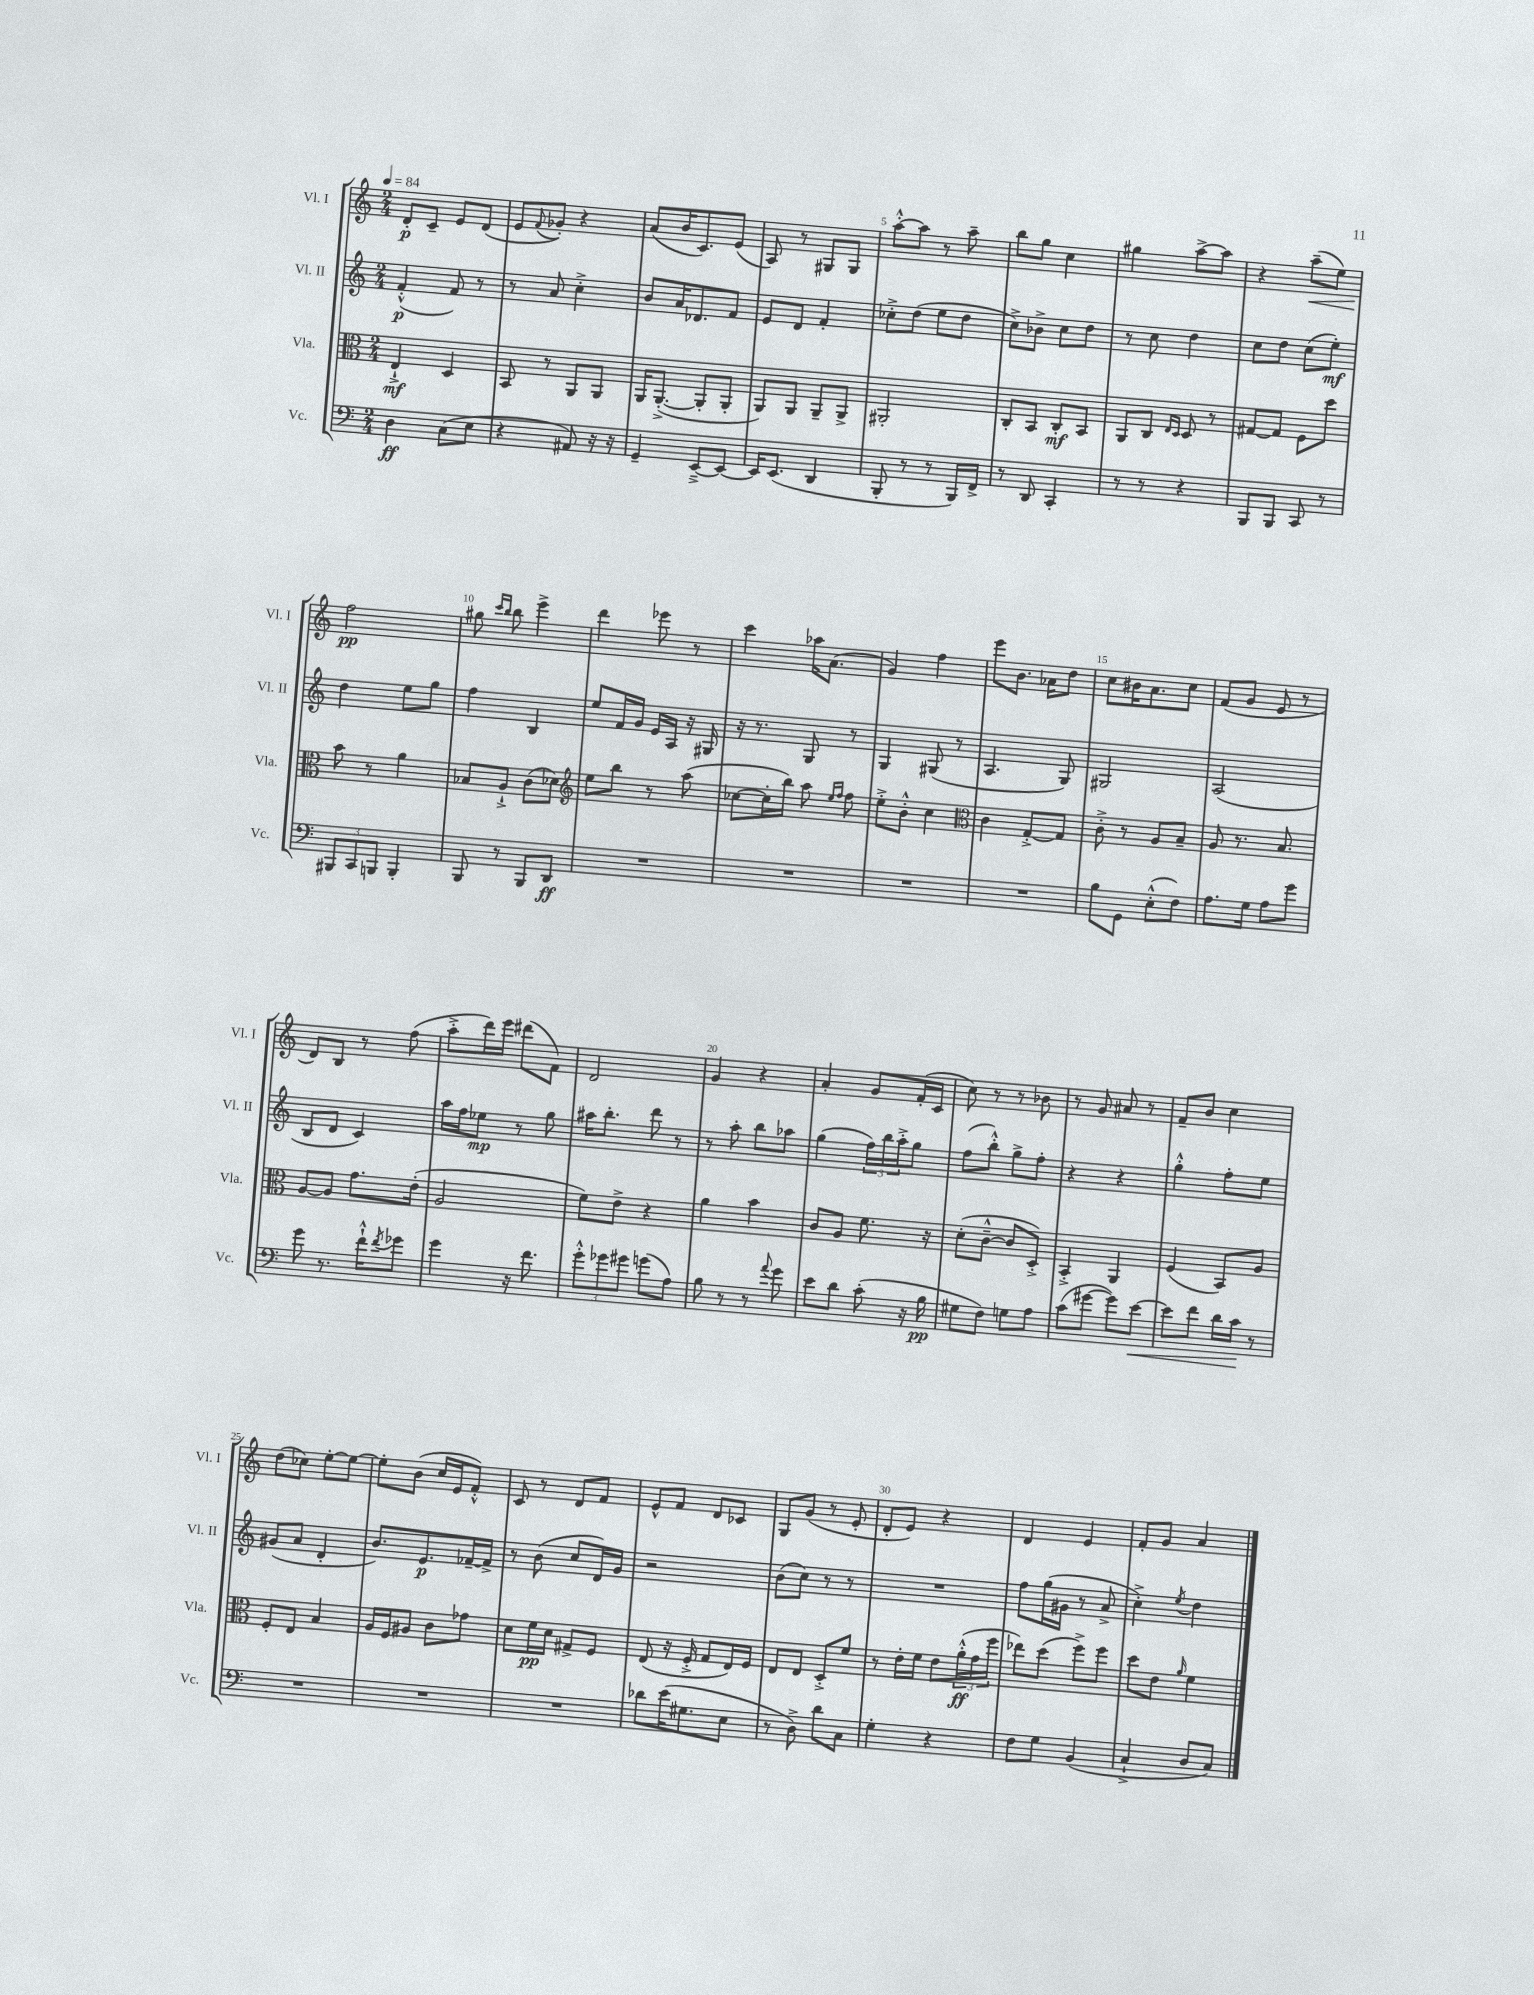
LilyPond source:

<<
\new StaffGroup <<
\new Staff = "s0" \with { instrumentName = "Vl. I" shortInstrumentName = "Vl. I" } {
    \clef treble \key c \major \numericTimeSignature \time 2/4 \tempo 4 = 84
    d'8-.\p c'8-- e'8 d'8( |
    e'8 \appoggiatura { f'8 } ges'8-.) r4 |
    a'8( b'16 c'8.) e'8( |
    a8) r8 gis8 gis8 |
    a''8~-.-^ a''8 r8 a''8-- |
    b''8 g''8 c''4 |
    gis''4 a''8~-> a''8 |
    r4 a''8--\<( e''8) |
    f''2\pp\! |
    gis''8 \grace { c'''16 b''16 } b''8 e'''4-> |
    d'''4 ees'''8 r8 |
    c'''4 aes''16 a'8.( |
    g'4) f''4 |
    e'''8 b'8. aes'16 d''8 |
    c''8 bis'16 a'8. c''8 |
    f'8( g'8 e'8 r8 |
    d'8) b8 r8 f''8( |
    a''8-.-> d'''16) e'''16 dis'''8( f'8) |
    d'2 |
    g'4 r4 |
    a'4-. g'8 f'16-.( c'16 |
    c''8) r8 r8 bes'8 |
    r8 g'8 ais'8 r8 |
    f'8-- b'8 c''4 |
    d''8( ces''8) e''8~-. e''8~ |
    e''8-. b'8( c''16 e'16 f'8-.-^) |
    c'8 r8 d'8 f'8 |
    e'8-^ f'8 d'8 ces'8 |
    g8 g'8( r8 e'8-. |
    d'8-. e'8) r4 |
    d'4 e'4 |
    f'8-. g'8 a'4 \bar "|." |
}
\new Staff = "s1" \with { instrumentName = "Vl. II" shortInstrumentName = "Vl. II" } {
    \clef treble \key c \major \numericTimeSignature \time 2/4
    f'4-.-^\p( f'8) r8 |
    r8 a'8 c''4-.-> |
    b'8 a'16 des'8. f'8 |
    e'8 d'8 f'4-. |
    ces''8-.-> d''8( e''8 d''8 |
    c''8->) bes'8-> c''8 d''8 |
    r8 c''8 d''4 |
    c''8 d''8 c''8( e''8-.\mf) |
    d''4 e''8 g''8 |
    f''4 b4 |
    e''8 f'16 g'16 e'16 a16 r16 gis16 |
    r16 r8. g8 r8 |
    g4 gis8( r8 |
    a4. g8) |
    gis2 |
    a2( |
    b8 d'8 c'4) |
    a''16 f''16 ees''8\mp r8 g''8 |
    ais''16 b''8.-. d'''8 r8 |
    r8 a''8-. b''8 aes''8 |
    g''4( \tuplet 3/2 { f''16) b''16 a''16-.-> } g''8 |
    f''8( b''8-.-^) g''8-> f''8-. |
    r4 r4 |
    g''4-.-^ f''8-. e''8 |
    gis'8( a'8 d'4-. |
    b'8.) e'8.\p fes'16~-- fes'16-> |
    r8 b'8( c''8 d'16) g'16 |
    r2 |
    b'8( c''8) r8 r8 |
    R2 |
    f''8 g''16( gis'16 r8 a'8-> |
    c''4-.->) \acciaccatura { e''8 } d''4 \bar "|." |
}
\new Staff = "s2" \with { instrumentName = "Vla." shortInstrumentName = "Vla." } {
    \clef alto \key c \major \numericTimeSignature \time 2/4
    e4-!->\mf d4 |
    b,8 r8 a,8 a,8 |
    a,16 a,8.~-.->( a,8-. a,8-. |
    a,8) a,8 a,8-- a,8-> |
    ais,2-. |
    c8-. b,8 c8-.\mf b,8 |
    a,8 c8 \grace { e16 d16 } d8 r8 |
    gis8~ gis8 f8 d''8 |
    b'8 r8 a'4 |
    bes8 a8-!-> c'8( des'8) |
    \clef treble e''8 b''8 r8 a''8( |
    ces''8~ ces''16-. b''16) a''8 \grace { e''16 f''16 } f''8 |
    e''8-.-> b'8-.-^ c''4 |
    \clef alto c'4 g8~-.-> g8 |
    c'8-.-> r8 a8 b8-- |
    a8 r8. b8. |
    a8~ a8 g'8. e'16-.( |
    a2 |
    f'8) e'8-> r4 |
    a'4 b'4 |
    c'8 a8 f'8. r16 |
    d'8-.( c'8~---^ c'8 d8-.->) |
    b,4-.-> a,4 |
    f4( b,8) a8 |
    f8-. e8 b4 |
    a16 f16 ais8 c'8 ges'8 |
    d'8 f'16\pp d'16 gis8-> f8 |
    e8( r16 f16-.-> g8 e16) f16 |
    e8 e8 d8-.-> f'8 |
    r8 e'16-. f'16 e'8 \tuplet 3/2 { a'16-.-^\ff( g'16 f''16 } |
    ees''8) d''8( f''8->) f''8 |
    d''8 e'8 \grace { a'16 } f'4 \bar "|." |
}
\new Staff = "s3" \with { instrumentName = "Vc." shortInstrumentName = "Vc." } {
    \clef bass \key c \major \numericTimeSignature \time 2/4
    d4\ff c8( e8 |
    r4 ais,8) r16 r16 |
    g,4-- e,8~---> e,8~ |
    e,16 e,8.( d,4 |
    b,,8-. r8 r8 b,,16) f,16-> |
    r8 d,8 c,4-. |
    r8 r8 r4 |
    b,,8 b,,8 c,8 r8 |
    \tuplet 3/2 { bis,,8 c,8 b,,8 } b,,4-. |
    b,,8 r8 b,,8 d,8\ff |
    R2 |
    R2 |
    R2 |
    R2 |
    b8 g,8 e8-.-^( f8) |
    a8. g16 a8 g'8 |
    g'8 r8. f'16-!-^ \acciaccatura { f'8 } ges'8 |
    g'4 r16 f'8. |
    \tuplet 3/2 { g'8-.-^ ges'8 gis'8 } g'8( a8) |
    b8 r8 r8 \appoggiatura { a'8 } g'8 |
    e'8 d'8 c'8-.( r16 b16\pp |
    gis8 f8) g8 a8 |
    c'8( gis'8~ gis'8) e'8~\< |
    e'8 f'8 d'16 c'16\! r8 |
    R2 |
    R2 |
    R2 |
    des'8 e'16( gis8. e8 |
    r8 d8->) d'8 c8 |
    g4-. r4 |
    f8 g8 b,4( |
    c4-!-> d8 c8) \bar "|." |
}
>>
>>
\layout { \context { \Score \override BarNumber.break-visibility = ##(#f #t #t) barNumberVisibility = #(every-nth-bar-number-visible 5) } }
